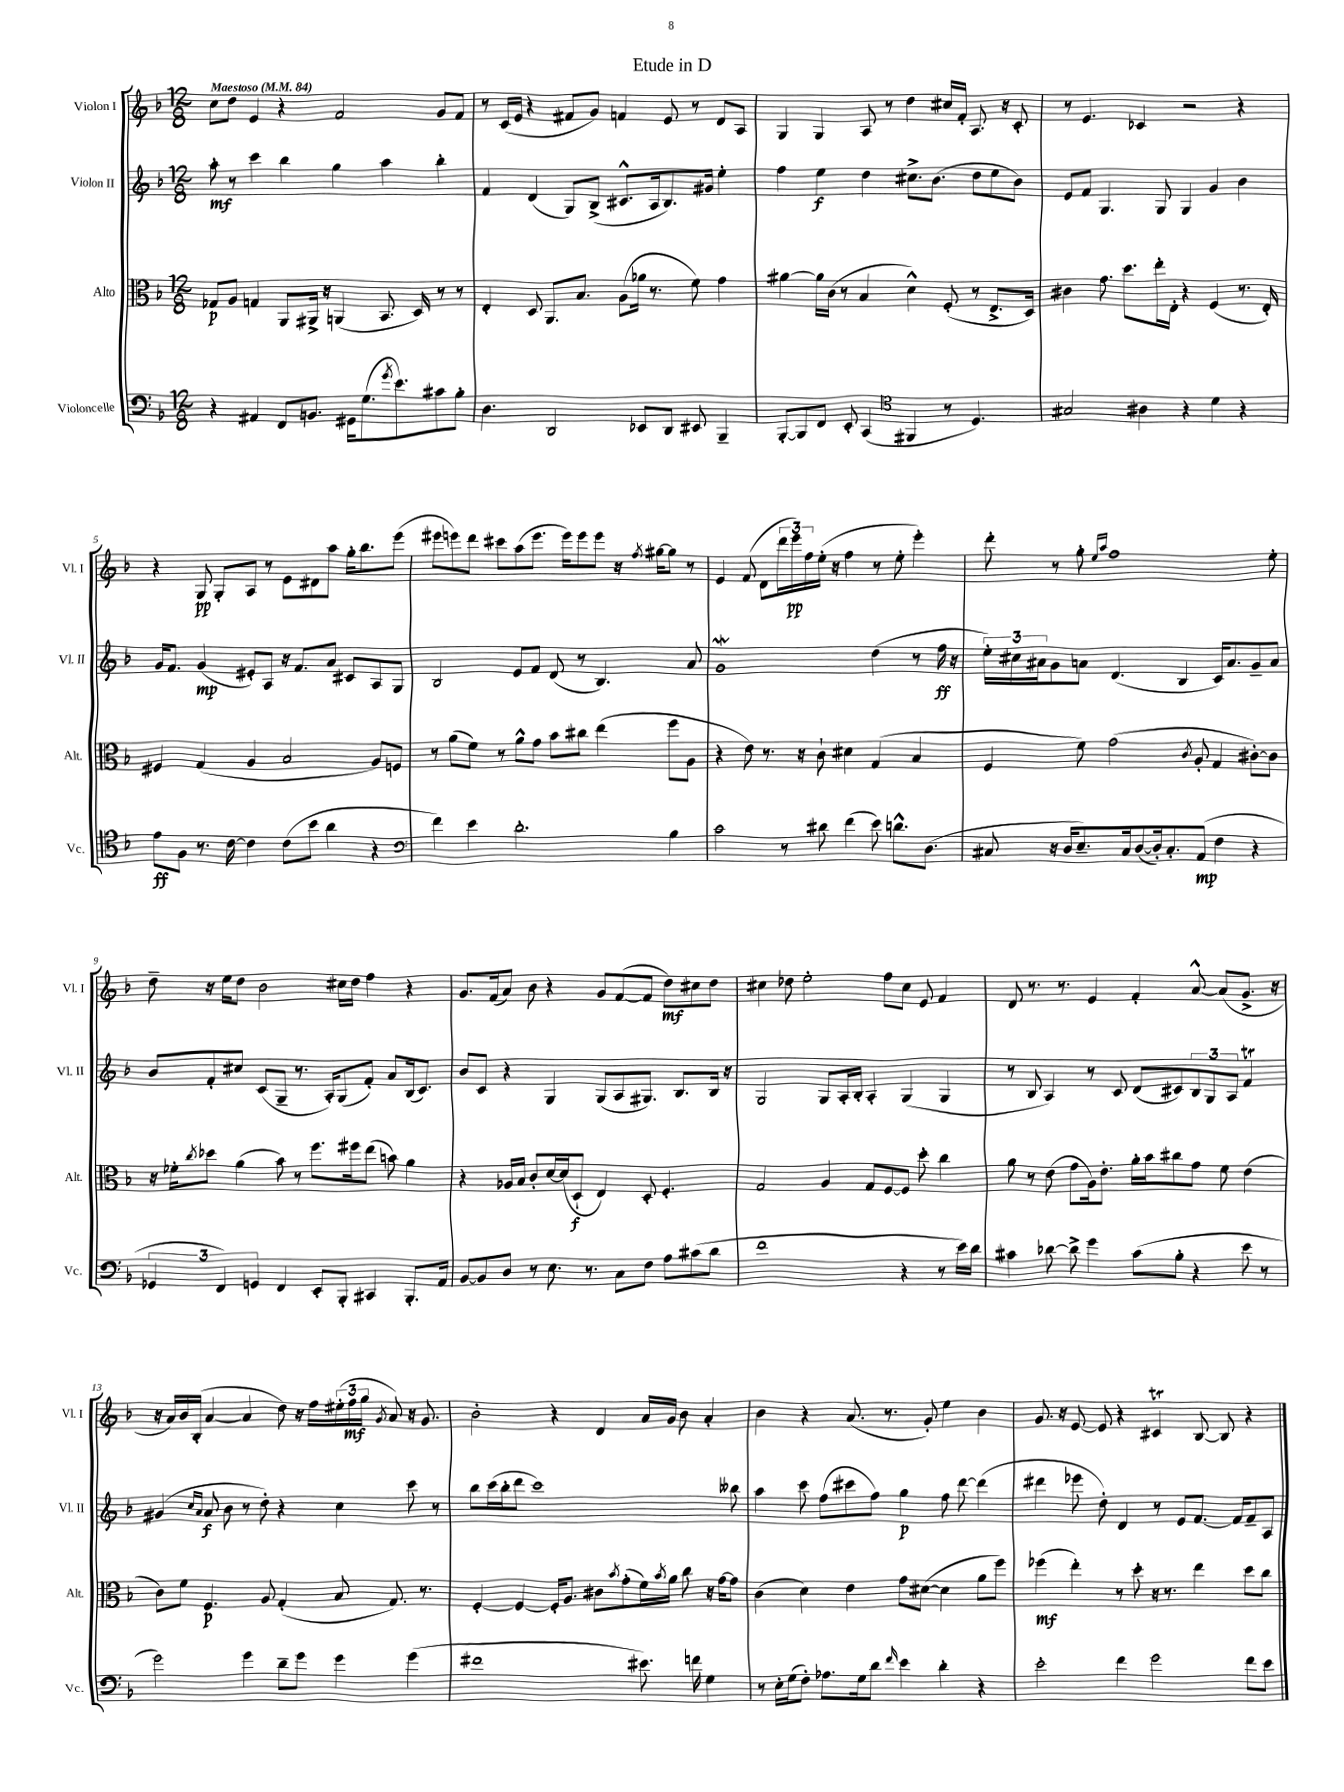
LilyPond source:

\header { title = "Etude in D" }
<<
\new StaffGroup <<
\new Staff = "s0" \with { instrumentName = "Violon I" shortInstrumentName = "Vl. I" } {
    \clef treble \key f \major \numericTimeSignature \time 12/8 \tempo "Maestoso" 4 = 84
    c''8 d''8 e'4 r4 f'2 g'8 f'8 |
    r8 c'16( e'16 r4 fis'8 g'8) f'4 e'8 r8 d'8 a8 |
    g4 g4 a8 r8 d''4 cis''16 f'16-. a8. r16 c'8-. |
    r8 e'4. ces'4 r2 r4 |
    r4 g8\pp g8-. a8 r8 e'8 dis'8 a''8 g''16-. bes''8. e'''8( |
    eis'''8 e'''8) d'''8 cis'''8 a''8( e'''8. e'''16) e'''8 e'''8 r16 \acciaccatura { f''8 } gis''16~ gis''8 r8 |
    e'4 f'8( d'8 \tuplet 3/2 { d'''16 e'''16\pp) f''16 } e''16-.( r16 f''4 r8 e''8-. e'''4-.) |
    d'''8-. r8 g''8-. \grace { e''16 a''16 } f''1 e''8-. |
    d''8-- r16 e''16 d''8 bes'2 cis''16 d''16 f''4 r4 |
    g'8. f'16( a'8) bes'8 r4 g'8 f'8~( f'8 d''8\mf) cis''8 d''8 |
    cis''4 des''8 e''2-. f''8 cis''8 e'8 f'4 |
    d'8 r8. r8. e'4 f'4-. a'8~-^ a'8( g'8.-> r16 |
    r16 a'16) bes'16 bes16-.( a'4~ a'4 d''8) r16 f''16 \tuplet 3/2 { eis''16-.( f''16\mf g''16 } \acciaccatura { g'8 } a'8) r16 g'8. |
    bes'2-. r4 d'4 a'16 g'16 bes'8 a'4-. |
    bes'4 r4 a'8.( r8. g'8-.) e''4 bes'4 |
    g'8. r16 e'8~ e'8 r4 cis'4\trill bes8~ bes8 r4 \bar "|." |
}
\new Staff = "s1" \with { instrumentName = "Violon II" shortInstrumentName = "Vl. II" } {
    \clef treble \key f \major \numericTimeSignature \time 12/8
    a''8-.\mf r8 c'''4 bes''4 g''4 a''4 bes''4-. |
    f'4 d'4( g8) bes8->( cis'8.-^ a16 bes8.) gis'16 e''4-. |
    f''4 e''4\f d''4 cis''8.-> bes'8.( d''8 e''8 bes'8) |
    e'8 f'8 g4. g8 g4 g'4 bes'4 |
    g'16 f'8. g'4\mp( eis'8-.) a8 r16 f'8. a'8 cis'8 a8 g8 |
    bes2 e'8 f'8 d'8( r8 bes4.) a'8 |
    g'1\mordent d''4( r8 f''16\ff r16 |
    \tuplet 3/2 { e''16-.) cis''16 ais'16 } g'8 a'8 d'4.( bes4 c'16) a'8. g'8-- a'8 |
    bes'8 f'8-. cis''8 c'8( g8-- r8. a16-.) g8( f'8-.) a'8 bes16( c'8.) |
    bes'8 c'8 r4 g4 g8( a8 gis8.) bes8. bes16 r16 |
    g2 g8 a16-. bes16-. a4-. g4( g4 |
    r8 bes8 a4) r8 c'8 d'8( cis'8) \tuplet 3/2 { bes8 g8 a8 } f'4\trill |
    gis'4( \grace { c''16 a'16 } a'8\f bes'8 r8 d''8-.) r4 c''4 c'''8 r8 |
    bes''8 c'''16( bes''16-. d'''8 c'''1) beses''8 |
    a''4 c'''8 f''8( cis'''8 f''8) g''4\p f''8 d'''8~ d'''4( |
    dis'''4 ees'''8 d''8-.) d'4 r8 e'8 f'8.~ f'16 f'8-- a8 \bar "|." |
}
\new Staff = "s2" \with { instrumentName = "Alto" shortInstrumentName = "Alt." } {
    \clef alto \key f \major \numericTimeSignature \time 12/8
    ges8\p a8 g4 a,8 ais,16-> r16 a,4( bes,8. d16) r8 r8 |
    e4-. d8 a,8. bes8. a8( aes'16 r8. f'8) g'4 |
    ais'4~ ais'16 c'16( r8 bes4 d'4-^) f8-.( r8 e8.-> d16) |
    cis'4 g'8. d''8. e''16-. e16-. r4 f4( r8. e16-.) |
    fis4 g4( a4 bes2 a8) f8 |
    r8 a'8( f'8) r8 a'8-^ g'8 bes'8 cis''8 e''4( f''8 a8 |
    r4 e'8) r8. r16 c'8-! dis'4 g4( bes4 |
    f4 f'8) g'2( \acciaccatura { c'8 } a8-. g4 cis'8~-.) cis'8 |
    r16 fes'16-. \acciaccatura { c''8 } des''8 a'4( bes'8) r8 f''8. fis''16 e''8( b'8) a'4 |
    r4 aes16 bes16 c'8-. d'16~ d'16( d8-!\f e4) d8-. f4.-. |
    g2 a4 g8 f8~ f8 d''8-. c''4 |
    a'8 r8 e'8( g'8 a16) e'8.-. a'16-. bes'16 cis''8 g'8 f'8 e'4( |
    c'8) f'8 f4.\p a8 g4-.( bes8 g8.) r8. |
    f4~-. f4~ f16-. a8. cis'8 \acciaccatura { bes'8 } g'8-.( f'16) \acciaccatura { bes'8 } a'16 c''8 r16 g'16~ g'8 |
    c'4( d'4) e'4 g'8 dis'8~( dis'4 a'8 f''8) |
    fes''4\mf( e''4-.) r8 d''8-. r16 r8. e''4 d''8 c''8 \bar "|." |
}
\new Staff = "s3" \with { instrumentName = "Violoncelle" shortInstrumentName = "Vc." } {
    \clef bass \key f \major \numericTimeSignature \time 12/8
    r4 ais,4 f,8 b,8. gis,16 g8.( \acciaccatura { g'8 } e'8.) cis'8 bes8-. |
    d4. d,2 ees,8 d,8 eis,8 bes,,4-- |
    bes,,8~-. bes,,8 f,8 e,8-. c,4( \clef tenor fis,4 r8 d4.) |
    gis2 ais4 r4 d'4 r4 |
    e'8\ff f8 r8. c'16~ c'4 c'8( bes'8 a'4 r4 |
    \clef bass f'4) e'4 d'2.-. bes4 |
    c'2 r8 dis'8 f'4( e'8) d'8.-^ d8.( |
    cis8 r16 d16 e8.--) cis16 d8~( d16-.) cis8.-. a,8\mp( f4 r4 |
    \tuplet 3/2 { ges,4 f,4) g,4 } f,4 e,8-. bes,,8-. cis,4 bes,,8.-. a,16 |
    bes,8~ bes,8 d8 r8 e8. r8. c8 f8 a8 cis'8( d'8 |
    f'1 r4 r8 e'16) d'16 |
    cis'4 des'8~ des'8-> g'4 cis'8( bes8-. r4 e'8 r8 |
    g'2) g'4 d'8-- g'8 g'4 g'4( |
    fis'1 eis'8.) f'16 g4 |
    r8 e16-. g16( f8-.) aes8. g16 d'8 \grace { f'16 } e'4 d'4-. r4 |
    e'2-. f'4 g'2 f'8 e'8 \bar "|." |
}
>>
>>
